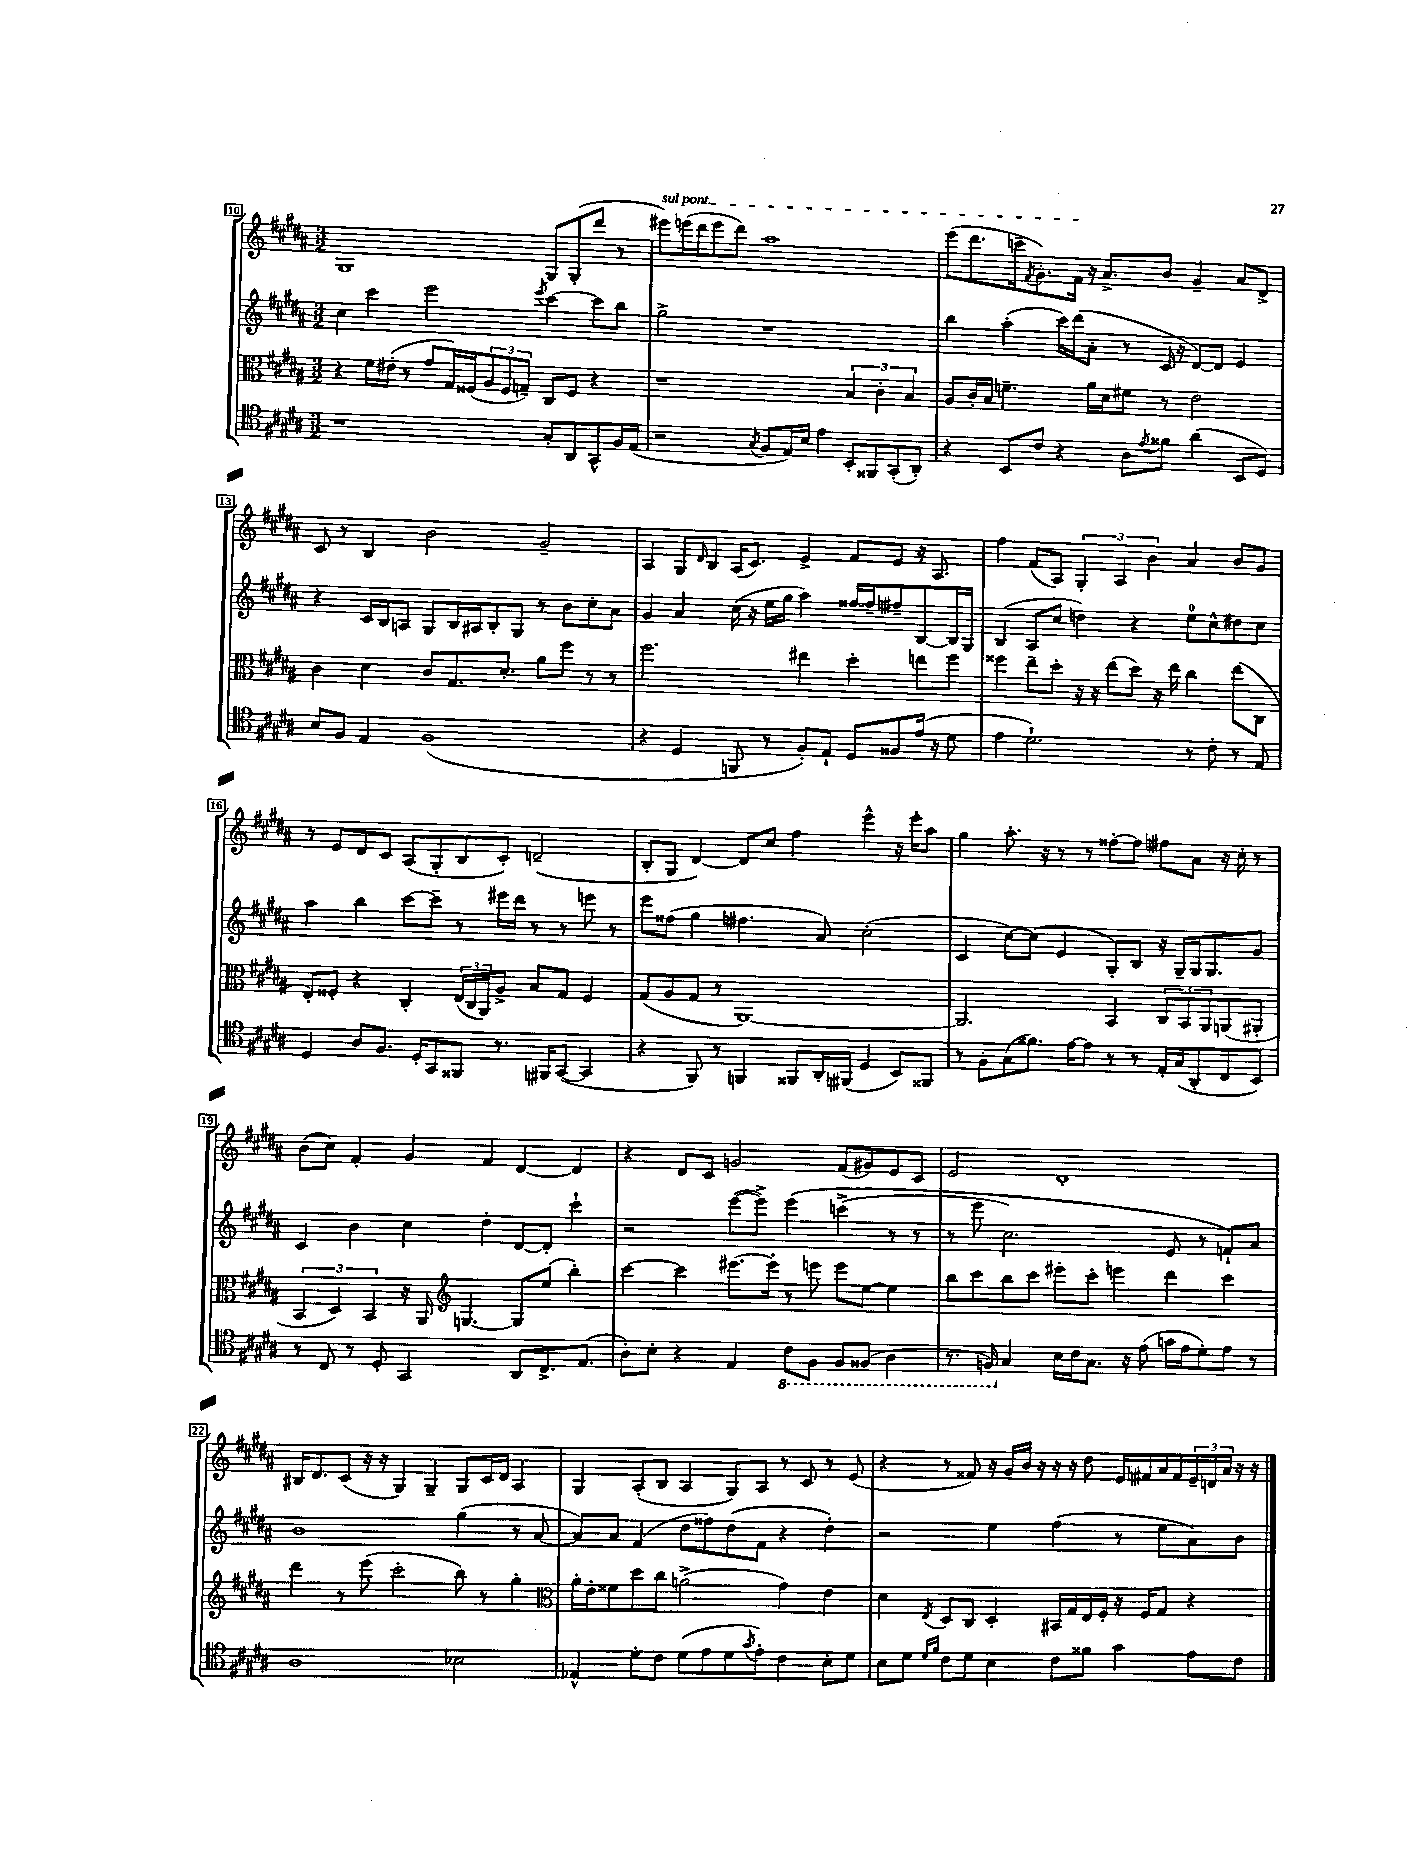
<<
\new StaffGroup <<
\new Staff = "s0" {
    \clef treble \key b \major \numericTimeSignature \time 3/2
    gis1 gis8 gis8-.( dis'''8 r8 |
    \once \override TextSpanner.bound-details.left.text = \markup { \italic "sul pont." } eis'''8\startTextSpan) e'''16( dis'''16 e'''8 dis'''8) ais''1 |
    e'''8( dis'''8. c'''16-- \acciaccatura { fis'8 } gis'8.-.) fis'16\stopTextSpan r16 ais'8.-> b'8 gis'4-- ais'8 dis'8-> |
    cis'8 r8 b4 b'2 gis'2-- |
    ais4 gis8 \grace { dis'16 } b8 ais16( cis'8.) e'4-> fis'8 e'8 r16 ais8. |
    fis''4 fis'8( ais8) \tuplet 3/2 { gis4-. ais4 b'4 } ais'4 b'8 gis'8 |
    r8 e'8 dis'8 cis'8 ais8( gis8-. b8 cis'8-.) d'2--( |
    b8-. gis8 dis'4~) dis'8 cis''8 fis''4 e'''4-^ r16 e'''16-. ais''8 |
    gis''4 ais''8.-. r16 r8 r8 fisis''8~-. fisis''8 fis''8 ais'8 r16 cis''16-. r8 |
    b'8( cis''8) fis'4-. gis'4 fis'4 dis'4~ dis'4 |
    r4 dis'8 cis'8 g'2 fis'8( gis'8) e'8 cis'8 |
    e'2 dis'1-. |
    bis16 dis'8. cis'8( r16 r16 gis4) gis4-- gis8 cis'16 dis'16 ais4 |
    gis4 ais8-.( b8 ais4 gis8) ais8 r8 cis'8 r8 e'8( |
    r4 r8 fisis'8) r16 gis'16 b'16 r16 r16 r16 dis''8 e'16 fis'16 ais'16 fis'16 \tuplet 3/2 { e'16-- d'16 ais'16 } r16 r16 \bar "|." |
}
\new Staff = "s1" {
    \clef treble \key b \major \numericTimeSignature \time 3/2
    cis''4 cis'''4 e'''2 \acciaccatura { e'''8 } cis'''4~ cis'''8 b''8 |
    gis''2-> r1 |
    b''4 ais''4-.( cis'''16) dis'''16( ais'8-. r8 cis'16 r16 dis'8~) dis'8 e'4 |
    r4 cis'16 b16 a8 gis8 b16 ais16 b8-. gis8 r8 b'8 cis''8-. ais'8 |
    gis'4 ais'4 cis''16( r16 e''16 gis''16 ais''4) fisis''16~ fisis''16-- fis''8-- b8~ b16 gis16 |
    b4( ais8 cis''8 d''4) r4 e''8-0 cis''8-^ dis''8 cis''8 |
    ais''4 b''4 cis'''8~ cis'''8-- r8 eis'''16 dis'''16 r8 r8 e'''8 r8 |
    e'''8 fisis''8( gis''4 fis''4. ais'8) cis''2-.( |
    cis'4 cis''8~) cis''8( e'4 gis8-.) b8 r16 gis16-- gis16 gis8. gis'8 |
    cis'4 b'4 cis''4 dis''4-. dis'8~ dis'8-. cis'''4-! |
    r2 e'''8~( e'''8->) e'''4\( c'''4->( r8 r8 |
    r8 e'''8 cis''2.) e'8 r8 f'8-!\) ais'8 |
    b'1 gis''4( r8 ais'8~ |
    ais'8) ais'8 fis'4( dis''8 fisis''8) dis''8( fis'8 r4 dis''4-.) |
    r2 e''4 fis''4( r8 e''8 ais'8) b'8 \bar "|." |
}
\new Staff = "s2" {
    \clef alto \key b \major \numericTimeSignature \time 3/2
    r4 fis'16 eis'16-.( r8 gis'8 gis16) fisis16( \tuplet 3/2 { ais8 fisis8 g8--) } cis8 fisis8 r4 |
    r1 \tuplet 3/2 { b4 cis'4-. b4 } |
    ais8 cis'16-. b16 f'4.-- ais'16 dis'16 fis'8 r8 e'2 |
    cis'4 dis'4 cis'8 gis8. dis'8.-. ais'8 fis''8 r8 r8 |
    fis''2. eis''4 dis''4-. e''8 fis''8 |
    fisis''4 e''8-- dis''8-. r16 r16 e''8( dis''8) r16 e''16 cis''4 e''8( cis8 |
    e8-.) fisis8-. r4 cis4-. \tuplet 3/2 { e16( cis16 ais,16) } ais8-> b8 gis8 fisis4 |
    gis8( ais8 gis8 r8 ais,1~) |
    ais,2. b,4 \tuplet 3/2 { cis8 b,8 ais,8 } a,8( ais,8-. |
    \tuplet 3/2 { b,4 dis4) b,4 } r16 ais,16 \clef treble g4.~ g8 e''8( b''4-.) |
    cis'''4~ cis'''4 eis'''8.~ eis'''16-. r8 e'''8 e'''8 e''8~ e''4 |
    b''8 cis'''8 b''8 cis'''8 eis'''8-. cis'''8-. e'''4 dis'''4 cis'''4 |
    dis'''4 r8 e'''8( cis'''2-. b''8) r8 gis''4-. |
    \clef alto ais'16-. e'16-. fisis'8 dis''8 cis''8 a'2->( gis'4) e'4 |
    dis'4 \acciaccatura { e8 } dis8 cis8 dis4-. bis,16 gis16 e16 fis16-. r16 fis16 gis8 r4 \bar "|." |
}
\new Staff = "s3" {
    \clef tenor \key b \major \numericTimeSignature \time 3/2
    r1 gis8-. ais,8 gis,8-^ fis16 e16( |
    r2 \acciaccatura { gis8 } fis8 e16) b16 e'4 b,8-. fisis,8 gis,8-.( ais,8-.) |
    r4 b,8 cis'8 r4 ais8 \acciaccatura { e'8 } fisis'8 ais'4( b,8 dis8) |
    b8 fis8 e4 fis1( |
    r4 dis4 f,8 r8 fis8-.) e8-! dis8 fisis8 e'16( r16 dis'8 |
    e'4 dis'2.-!) r8 cis'8-. r8 e8 |
    dis4 ais8 fis8. dis16-. gis,8 fisis,8 r8. fis,16 gis,8~( gis,4 |
    r4 fis,8) r8 f,4 fisis,8 ais,16-. fis,16( dis4 b,8) fisis,8 |
    r8 fis8-. gis8( fisis'8.) e'16~ e'8 r8 r8 e16-. gis16( ais,8-. cis8 b,8) |
    r8 cis8 r8 dis8-. gis,2 ais,8 cis8.-> e8.( |
    ais8-.) b8-. r4 e4 \ottava #-1 cis8 fis,8 fis,8 fisis,8( ais,4 |
    r8. f,16) \ottava #0 gis4 b16 cis'16 gis8. r16 e'8( g'16 e'16 dis'8-.) e'8 r8 |
    ais1 bes2 |
    ees4-^ dis'8-. cis'8 dis'8( e'8 dis'8 \acciaccatura { gis'8 } e'8-.) cis'4 b8-. dis'8 |
    b8 dis'8 \grace { dis'16 fis'16 } cis'8 dis'8 b4 cis'8 fisis'8 gis'4 e'8 cis'8 \bar "|." |
}
>>
>>
\layout { \context { \Score currentBarNumber = #10 \override BarNumber.stencil = #(make-stencil-boxer 0.1 0.3 ly:text-interface::print) } }
